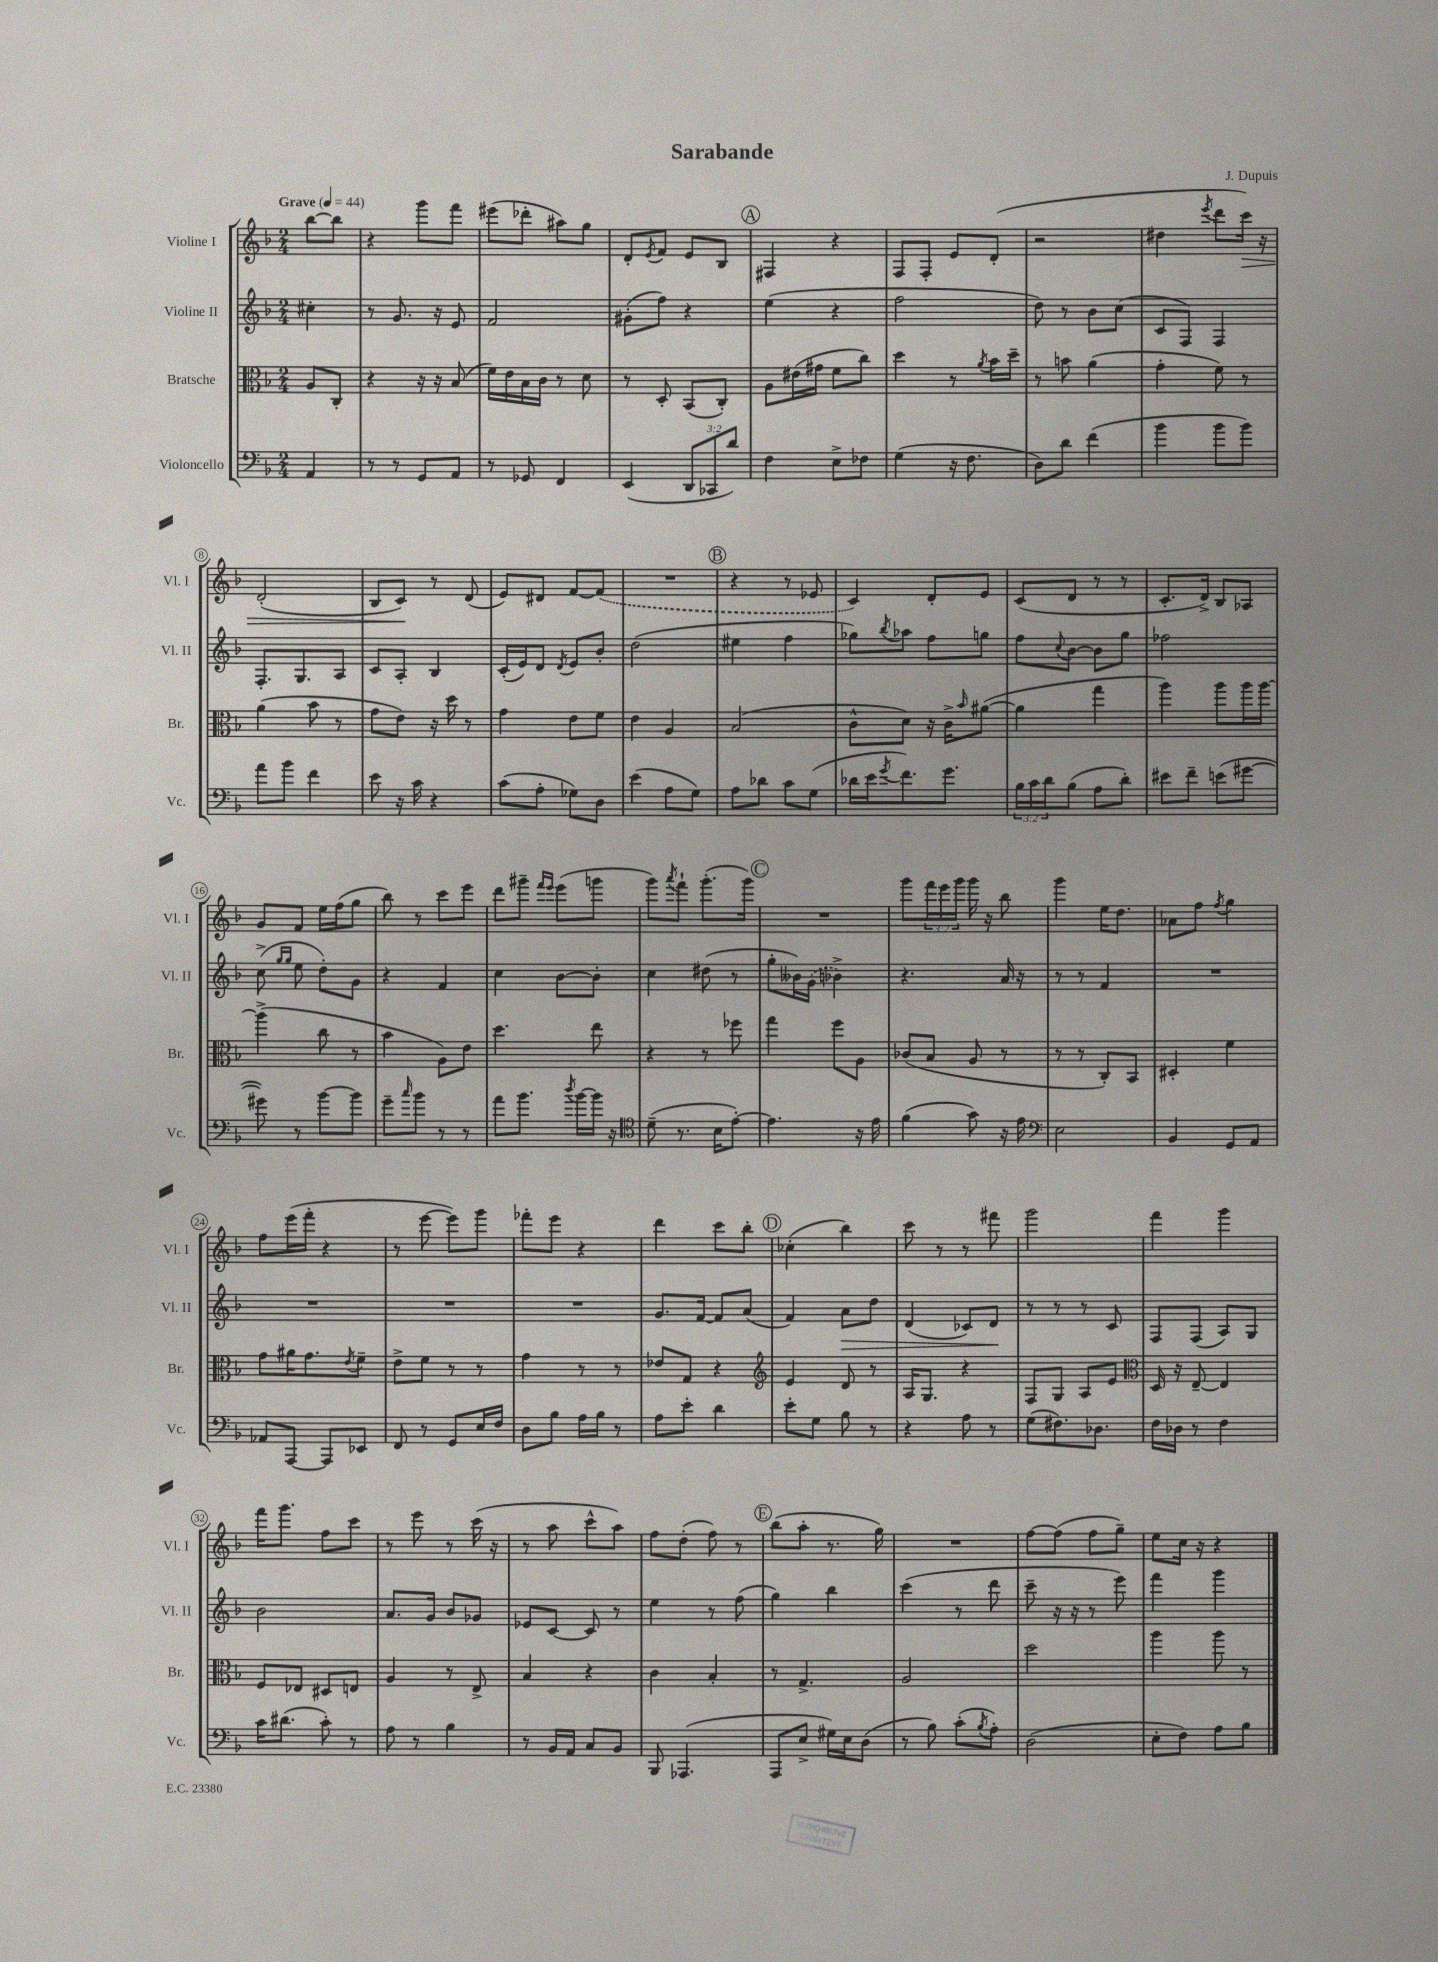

**kern	**kern	**kern	**kern
*staff4	*staff3	*staff2	*staff1
*clefF4	*clefC3	*clefG2	*clefG2
*k[b-]	*k[b-]	*k[b-]	*k[b-]
*M2/4	*M2/4	*M2/4	*M2/4
*MM44	*MM44	*MM44	*MM44
4AA	8A	4cc#'	[8bb-
.	8C'	.	8bb-]
=	=	=	=
8r	4r	8r	4r
8r	.	8.g	.
8GG	16r	.	8ggg
.	16r	16r	.
8AA	(8B-	8e	8fff
=	=	=	=
8r	16f)	2f	(8eee#
.	16e	.	.
8GG-	16B-	.	8ddd-'
.	16c	.	.
4FF	8r	.	8aa#)
.	8d	.	8gg
=	=	=	=
(4EE	8r	(8g#'	8d'
.	.	.	8qe
.	8D'	8ff)	8f
12DD	(8BB-	4r	8e
12CC-	.	.	.
.	8C')	.	8B-
12d)	.	.	.
=	=	=	=
4F	8A	(4ee	4F#
.	(16e#	.	.
.	16g#	.	.
8E^	8f	4r	4r
8F-	8cc)	.	.
=	=	=	=
(4G	4dd	2ff	8F
.	.	.	8F'
16r	8r	.	8e
8.F	.	.	.
.	8qa	.	.
.	16b-	.	(8d'
.	16dd~	.	.
=	=	=	=
8D)	8r	8dd)	2r
8d	8b	8r	.
(4f	(4a	8b-	.
.	.	(8cc	.
=	=	=	=
4b-	4g'	8c	4dd#
.	.	8F)	.
.	.	.	8qeee
8b-	8f)	4F	8ddd
8b-)	8r	.	16ccc)
.	.	.	16r
=	=	=	=
8a	(4a	8.F'	(2d'
8b-	.	.	.
.	.	8.G	.
4f	8b-	.	.
.	8r	8A	.
=	=	=	=
8e	8g	8c	8B-
16r	8e)	8A'	8c)
16c	.	.	.
4r	16r	4B-	8r
.	16dd	.	.
.	8r	.	(8d
=	=	=	=
(8c	4g	(16c'	8e)
.	.	16e)	.
8A'	.	8d	8d#
.	.	8qd	.
8G-)	8e	8e	[8f
8D	8f	8b-'	(8f]
=	=	=	=
(4e	4e	(2dd	2r
8A	4A	.	.
8G)	.	.	.
=	=	=	=
8A	(2B-	4ee#	4r
8d-	.	.	.
8c	.	4ff	8r
(8G	.	.	8e-
=	=	=	=
16d-	8c^^	8gg-)	4c)
16e	.	.	.
8qg	.	8qbb-	.
8.f)	8d)	8aa-	.
.	16r	8ff	8d'
8.g	16c^	.	.
.	16qqb-	.	.
.	([8a#	8gg	8e
=	=	=	=
24B-	4a#]	8ff	(8c
24c	.	.	.
24d	.	.	.
.	.	8qqcc	.
(8B-	.	[8b-	8d
8A	4gg	8b-]	8r
8d')	.	8gg	8r
=	=	=	=
8e#	4aa)	2ff-	8.c'
8f~	.	.	.
.	.	.	16d^)
(8e	8aa	.	8B-
[8g#	16aa	.	8A-
.	[16aa	.	.
=	=	=	=
8g#])	(4aa^]	(8cc^	8g
.	.	16qqgg	.
.	.	16qqgg	.
8r	.	8ee	8f
[8b-	8cc	8dd')	16ee
.	.	.	(16ff
8b-]	8r	8g	8gg
=	=	=	=
8g~	4b-	4r	8bb-)
16qqcc	.	.	.
8b-	.	.	8r
8r	8A)	4f	8ccc
8r	8e	.	8eee
=	=	=	=
8a	4.dd	4cc	8ddd
8.b-	.	.	8ggg#~
.	.	.	16qqfff
.	.	.	16qqeee
.	.	[8b-	(8eee
8qdd	.	.	.
[16b-	.	.	.
16b-]	8ee	8b-']	8ggg
16r	.	.	.
=	=	=	=
*clefC4	*	*	*
(8d~	4r	4cc	8ggg)
.	.	.	8qaaa
8.r	.	.	8fff`
.	8r	(8dd#	(8.ggg'
16B-	.	.	.
[8e')	8ff-	8r	.
.	.	.	16ggg)
=	=	=	=
4.e]	4gg	8gg'	2r
.	.	16b--)	.
.	.	(16g	.
.	8ff	4b-^)	.
16r	8A	.	.
16e	.	.	.
=	=	=	=
(4f	(8c-	4.r	8ggg
.	8B-	.	24fff
.	.	.	24eee
.	.	.	24ggg
8g)	8A	.	16ggg
.	.	.	16r
16r	8r	16a	8bb-
16e	.	16r	.
=	=	=	=
*clefF4	*	*	*
2E	8r	8r	4ggg
.	8r	8r	.
.	8C')	4f	16ee
.	.	.	8.dd
.	8BB-	.	.
=	=	=	=
4BB-	4D#'	2r	8a-
.	.	.	8ff
.	.	.	8qff
8GG	4f	.	4gg
8AA	.	.	.
=	=	=	=
8AA-	8g	2r	8ff
[8AAA	16a#	.	(16eee
.	8.g	.	16fff'
8AAA]	.	.	4r
.	8qe	.	.
8EE-	8f~	.	.
=	=	=	=
8FF	8e^	2r	8r
8r	8f	.	[8eee
8GG	8r	.	8eee])
16E	8r	.	8ggg
16F	.	.	.
=	=	=	=
8D	4g	2r	8fff-'
8B-	.	.	8eee
16A	8r	.	4r
16B-	.	.	.
8r	8r	.	.
=	=	=	=
8A	8e-	8.g	4ddd
8e'	8G	.	.
.	.	[16f	.
4d	4r	8f]	8ccc
.	.	(8a	8bb-'
=	=	=	=
*	*clefG2	*	*
8e'	4e	4f)	(4cc-'
8G	.	.	.
8B-	8d	8a	4bb-)
8r	8r	8dd	.
=	=	=	=
4r	16A	(4d	8ccc
.	8.G	.	.
.	.	.	8r
8A	4r	8c-)	8r
8r	.	8d	8fff#
=	=	=	=
(8G	8F	8r	2ggg
8.F#)	8G	8r	.
.	8A	8r	.
8.D-	.	.	.
.	8e	8c	.
=	=	=	=
*	*clefC3	*	*
16F	16D	8F	4fff
16D-	16r	.	.
8r	[8E~	(8F	.
4F	4E]	8A)	4ggg
.	.	8G	.
=	=	=	=
16c	8F	2b-	16fff
(8.d#	.	.	8.ggg
.	8E-	.	.
8c')	8D#	.	8ff
8r	8E	.	8ccc
=	=	=	=
8A	4A	8.a	8r
8r	.	.	8eee
.	.	16g	.
4B-	8r	8b-	8r
.	8E^	8g-	(16ccc
.	.	.	16r
=	=	=	=
8r	4B-	8e-	8r
16BB-	.	[8c	8aa
16AA	.	.	.
8C	4r	8c]	8ccc^^
8BB-	.	8r	8aa)
=	=	=	=
8BBB-	4c	4ee	8ff
(4.AAA-	.	.	(8dd'
.	4B-'	8r	8ff)
.	.	(8ff	8r
=	=	=	=
8AAA	8r	4gg)	(8bb-
8E^	4.G^	.	8aa'
16G#)	.	4bb-	8.r
16E	.	.	.
(8D	.	.	.
.	.	.	16gg)
=	=	=	=
8r	2A	(4ccc	2r
8B-)	.	.	.
(8c'	.	8r	.
8qB-	.	.	.
8A')	.	8ddd	.
=	=	=	=
(2D	2dd	8ccc~	[8ff
.	.	16r	(8ff]
.	.	16r	.
.	.	8r	8ff
.	.	8eee)	8gg~)
=	=	=	=
8E'	4aa	4fff	8ee
8F)	.	.	16cc
.	.	.	16r
8A	8aa	4ggg	4r
8B-	8r	.	.
==	==	==	==
*-	*-	*-	*-
